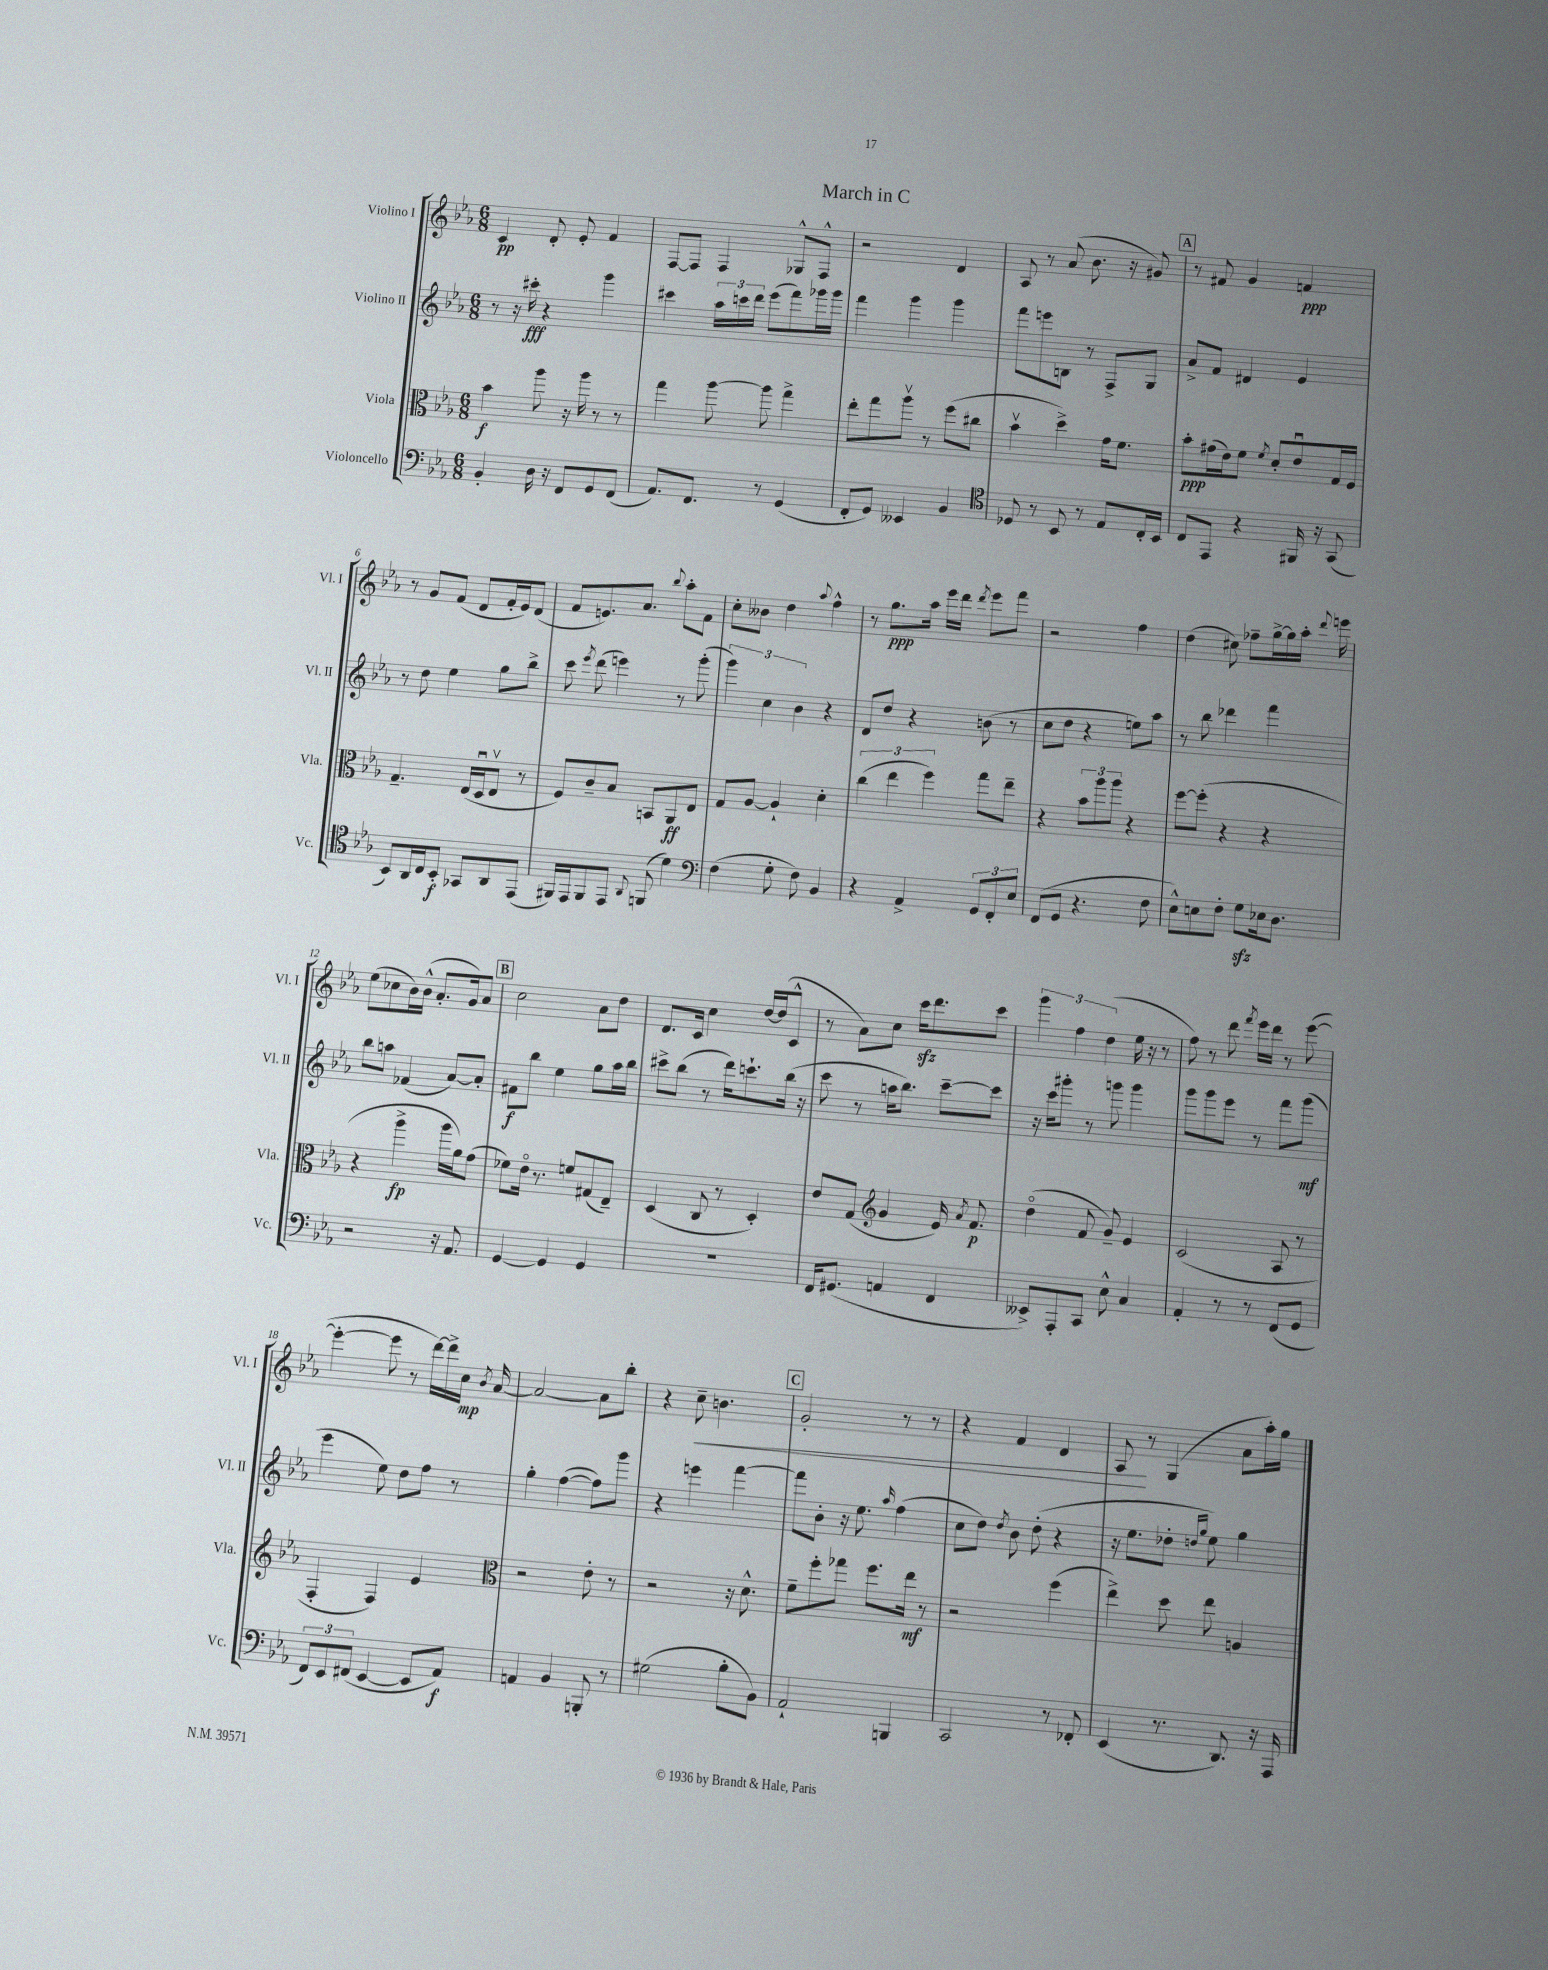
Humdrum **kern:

**kern	**kern	**kern	**kern
*staff4	*staff3	*staff2	*staff1
*clefF4	*clefC3	*clefG2	*clefG2
*k[b-e-a-]	*k[b-e-a-]	*k[b-e-a-]	*k[b-e-a-]
*M6/8	*M6/8	*M6/8	*M6/8
4BB-'/	4b-\	8r	4c/
.	.	16r	.
.	.	16ccc#'\	.
16D\	8aa-\	4r	8d'/
16r	.	.	.
8FF/L	16r	.	8e-'/
.	16aa-\	.	.
8GG/	8r	4ggg\	4f/
(8FF/J	8r	.	.
=	=	=	=
8.AA-/L)	4gg\	4ccc#\	[8F/L
.	.	.	8F/]J
8.FF/J	.	.	.
.	[8aa-\	24aa-\LL	4F/
.	.	24ccc\	.
.	.	24ddd\JJ	.
8r	8aa-\]	(8eee-\L	.
(4GG/	4gg^\	8fff\)	8G-^^/L
.	.	16ggg-\L	8F^^/J
.	.	16ggg-\JJ	.
=	=	=	=
8FF'/L	8ee-'\L	4fff\	2r
8GG/J)	8gg\	.	.
4EE--/	8aa-v\J	4ggg\	.
.	8r	.	.
4BB-/	(8ff\L	4ggg\	4d/
.	8cc#\J	.	.
=	=	=	=
*clefC4	*	*	*
8D-/	4b-v\	8fff\L	8A-/
8r	.	8eee\	8r
8BB-/	4dd^\)	8B\J	(8a-/
8r	.	8r	8.b-\
8E-/L	16g\LK	8F^/L	.
.	8.f\J	.	16r
16C'/L	.	8G/J	8g#/)
16BB-/JJ	.	.	.
=	=	=	=
8C/L	8b-'\L	8a-^/L	8r
8EE-/J	(16g#\L	8f/J	8f#/
.	16e-\J)	.	.
4r	8f\J	4d#/	4g/
.	8qf/	.	.
.	8d'/L	.	.
16FF#/	8e-u/	4e-/	4f/
16r	.	.	.
(8GG/	16G/L	.	.
.	16F/JJ	.	.
=	=	=	=
8BB-/L)	4.G~/	8r	8r
16AA-/L	.	8dd\	8g/L
16C/J	.	.	.
8BB-'/J	.	4ee-\	(8f/J
8GG-/L	(16E-/LL	.	8d/L
.	16Du/J	.	.
8AA-/	8E-v/J	8gg\L	16f'/L
.	.	.	16e-/J)
(8EE-/J	8r	8bb-^\J	(8d/J
=	=	=	=
16FF#/LL)	8F/L)	8ccc\	8f/L
16EE-/J	.	.	.
.	.	8qeee-/	.
8FF#/	8c~/	(8ddd\	8.e/)
8EE-/J	8B-/J	4eee\)	.
.	.	.	8.a-/J
8qqAA-/	.	.	.
(8FF/	8BB/L	.	.
.	.	.	8qqbb-/
4d\)	8AA-/	8r	8aa-'\L
.	8E-/J	(8ggg'\	8f\J
=	=	=	=
*clefF4	*	*	*
(4F\	8G/L	6ggg\)	8cc'\L
.	[8A-/J	.	8b--\J
.	.	6cc\	.
8G'\	4A-`/]	.	4dd\
.	.	6b-\	.
8F\)	.	.	.
.	.	.	8qqaa-/
4BB-/	4d'\	4r	4ff^^\
=	=	=	=
4r	(6cc\	8d/L	8r
.	.	8dd/J	8.gg\L
.	6ee-\	.	.
4AA-^/	.	4r	.
.	.	.	16aa-\Jk
.	6ff\)	.	.
.	.	.	16eee-\LL
.	.	.	16ddd\JJ
.	.	.	8qddd/
12GG/L	8gg\L	(8b\	8eee-\L
12FF'/	.	.	.
.	8ee-~\J	8r	8fff\J
12E-/J	.	.	.
=	=	=	=
(8FF/L	4r	8cc\L	2r
8GG/J	.	8dd\J	.
4.r	12b-\L	4r	.
.	12aa-\	.	.
.	12aa-\J	.	.
.	4r	8ee\L)	4ff\
8F\	.	8aa-\J	.
=	=	=	=
8E-^^\L)	[8ff\L	8r	(4dd\
8E\	(8ff'\]J	8bb-\	.
8F'\J	4r	4ddd-\	8cc#\)
8G\L	.	.	8ff-~\L
16E-\k	4r	4fff\	[16gg^\L
8.D\J	.	.	16gg\]
.	.	.	16aa-'\JJ
.	.	.	8qqddd/
.	.	.	16eee\
=	=	=	=
2r	4r	8bb-\L	(8ee-\L
.	.	8aa\J	8cc-\
.	4aa-^\	(4f-/	16b-\L)
.	.	.	(16b-^^\JJ
.	.	.	8.a-'/L
16r	16aa-\LL	[8a-/L)	.
8.AA-/	16a-\J)	.	16g/k)
.	(8g\J	8a-'/]J	8a-/J
=	=	=	=
[4GG/	8f-\L)	8f#\L	2cc\
.	16e-o\Jk	8bb-\J	.
.	8.r	.	.
4GG/]	.	4ee-\	.
.	8f/L	.	.
4GG/	(8G#/	8gg\L	8a-\L
.	8E-~/J)	16aa-\L	8dd\J
.	.	16bb-\JJ	.
=	=	=	=
2.r	(4D/	8ccc#^\L	8.d/L
.	.	(8bb-\J	.
.	.	.	16c/Jk
.	8C/	8r	4cc\
.	8r	16ddd\LK)	.
.	.	8.ccc`\	.
.	4D'/)	.	[16dd/LL
.	.	.	(16dd/]J
.	.	(16bb-\Jk	8c^^/J
.	.	16r	.
=	=	=	=
16FF/LK	8e-/L	8ccc\	8r
(8.GG#/J	.	.	.
.	(8G/J	8r	8a-\L)
*	*clefG2	*	*
4AA/	4g/	16aa\LK	8cc\J
.	.	8.bb-\J)	.
.	.	.	16ccc\LK
.	.	.	8.ddd\
4FF/	16e-/)	[8ccc~\L	.
.	8qa-/	.	.
.	8.f/	.	.
.	.	8ccc\]J	8ccc\J
=	=	=	=
8EE--^/L)	(4ddo\	16r	6ggg\
.	.	16ccc\LK	.
8AAA-'/	.	8ggg#'\J	.
.	.	.	6ff\
8CC/J	8f/	8r	.
.	.	.	(6dd\
8E-^^\	8g~/)	8ggg\	.
4C/	4e-/	4ggg\	16ee-\
.	.	.	16r
.	.	.	8r
=	=	=	=
4AA-'/	(2c/	8ggg\L	8ff\)
.	.	8ggg\	8r
8r	.	8eee-\J	8ddd\
.	.	.	8qfff/
8r	.	8r	16eee-\LL
.	.	.	16ddd\JJ
(8FF/L	8A-/	8fff\L	8r
8GG/J	8r	(8ggg\J	([8eee-\
=	=	=	=
12FF/L)	4F'/	4eee-\	4eee-'\_
12EE-/	.	.	.
(12FF#/J	.	.	.
[4EE-/	4F/)	8ee-\)	8eee-\]
.	.	8dd\L	8r
8EE-/]L	4e-/	8ff\J	[16ddd\LL)
.	.	.	16ddd^\]
8AA-/J)	.	8r	16cc\JJ
.	.	.	8qb-/
.	.	.	[16a-/
=	=	=	=
*	*clefC3	*	*
4AA/	2r	4gg'\	2a-/_
4BB-/	.	([4ff\	.
8BBB'/	8e-'\	8ff\]L)	8a-\]L
8r	8r	8ggg\J	8bb-'\J
=	=	=	=
(2G#\	2r	4r	4r
.	.	4eee\	8cc~\
.	.	.	4.b\
8B-'\L	16r	[4fff\	.
.	8.d^^\	.	.
8BB-\J)	.	.	.
=	=	=	=
2AA-`/	8f~\L	8fff\]L	2g'/
.	8ff'\	8b-'\J	.
.	8gg-\J	16r	.
.	.	8.ee-\	.
.	8.ff\L	.	.
.	.	16qqaa-/	.
4BBB/	.	(4ff\	8r
.	16ee-\Jk	.	.
.	8r	.	8r
=	=	=	=
2CC/	2r	8cc\L	4r
.	.	8dd\J)	.
.	.	8qdd/	.
.	.	8b-\	4f/
.	.	(8dd'\	.
8r	(4ff\	4r	4d/
8FF-'/	.	.	.
=	=	=	=
(4EE-/	4ee-^\)	16r	8A-/
.	.	8.ee-\L	.
.	.	.	8r
8.r	8dd\	8dd-'\J	(4G/
.	.	16qqdd/LL	.
.	.	16qqgg/JJ	.
.	8ee-\	8ee-\)	.
8.DD/)	.	.	.
.	4A/	4gg\	8a-\L
16r	.	.	16aa-'\L)
16AAA-/	.	.	16gg\JJ
==	==	==	==
*-	*-	*-	*-
